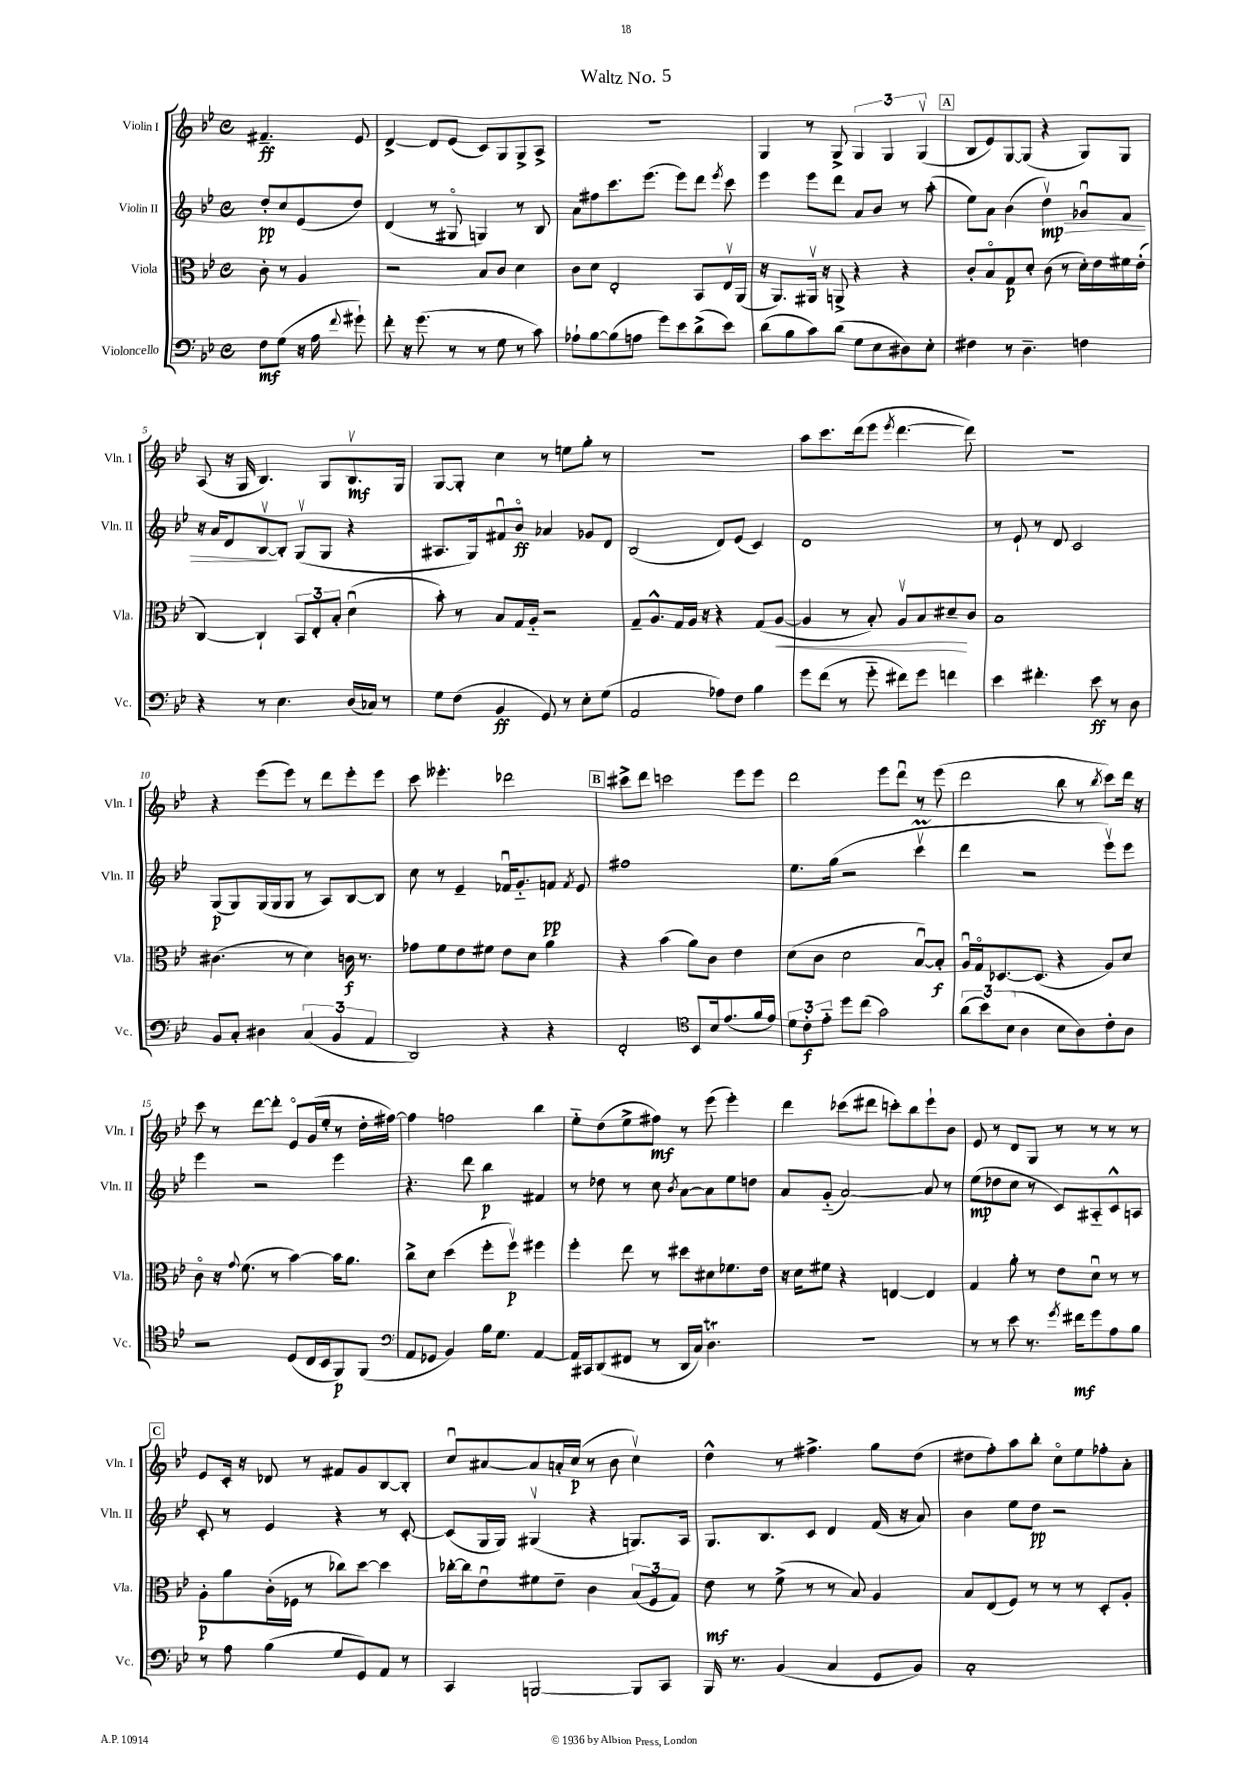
\header { title = "Waltz No. 5" }
<<
\new StaffGroup <<
\new Staff = "s0" \with { instrumentName = "Violin I" shortInstrumentName = "Vln. I" } {
    \clef treble \key bes \major \defaultTimeSignature \time 4/4 \partial 2
    \autoBeamOff fis'4.--\ff ees'8 |
    d'4~-> d'8[ ees'8]( c'8[) g8 g8-> a8]-> |
    R1 |
    g4 r8 g8-> \tuplet 3/2 { g4 g4 g4\upbow( } |
    \mark \markup { \box "A" } bes8[ ees'8) g8~ g8]( r4 g8[) g8] |
    a8( r16 g16 bes4.) g8[ bes8.\upbow\mf g16] |
    g8[~ g8]-. c''4 r8 e''8[ g''8]-. r8 |
    R1 |
    a''8[ c'''8. d'''16( ees'''8] \acciaccatura { ees'''8 } d'''4.~ d'''8) |
    R1 |
    r4 ees'''8[( ees'''8]) r8 d'''8[ ees'''8-. ees'''8] |
    c'''8 eeses'''4.-. des'''2 |
    \mark \markup { \box "B" } cis'''8[-> d'''8] c'''2 ees'''8[ ees'''8] |
    d'''2 ees'''8[ d'''8]\downbow r8 ees'''8( |
    d'''2 bes''8 r8 \acciaccatura { bes''8 } c'''8[) d'''16] r16 |
    c'''8 r8 d'''8[~ d'''8]-. ees'8[\flageolet g'16( ees''16]-. r8 d''16[-. fis''16]~) |
    fis''4 f''2 bes''4 |
    ees''8[-_ d''8( ees''8-> fis''8]\mf) r8 ees'''8( ees'''4-.) |
    d'''4 ces'''8[( dis'''8] c'''8[-.) bes''8 ees'''8-! bes'8] |
    ees'8 r8 d'8[ g8] r8 r8 r8 r8 |
    \mark \markup { \box "C" } ees'8[ c'16]-. r16 des'8 r8 fis'8[ g'8 bes8~ bes8]-. |
    c''8[\downbow ais'8~ ais'8 a'16-. c''16]\p( r8 bes'8 c''4\upbow) |
    d''4-^ r8 fis''4.-> g''8[ d''8]( |
    dis''8[ f''8-.) a''8 bes''8]-. c''8[\flageolet ees''8 fes''8-. a'8]-. \bar "|." |
}
\new Staff = "s1" \with { instrumentName = "Violin II" shortInstrumentName = "Vln. II" } {
    \clef treble \key bes \major \defaultTimeSignature \time 4/4 \partial 2
    \autoBeamOff d''8[-.\pp c''8 ees'8( d''8]) |
    d'4( r8 gis8\flageolet g4) r8 bes8 |
    a'8[ fis''8 c'''8. ees'''8.]( ees'''8[) d'''8] \acciaccatura { ees'''8 } c'''8 |
    ees'''4 ees'''8[ d'''8] a'8[ bes'8] r8 a''8-.( |
    \mark \markup { \box "A" } ees''8[) a'8] bes'4( d''4\upbow\mp\>) ges'8[\downbow f'8] |
    r16 a'16[ d'8 bes8~\upbow\! bes8]-. g8[\upbow( g8] r4 |
    ais8.[ g16) fis'8\downbow bes'8]\flageolet\ff aes'4 ges'8[ d'8] |
    bes2( d'8[) ees'8]( c'4) |
    d'1 |
    r8 ees'8-! r8 d'8 c'2 |
    g8[\p( g8) g16( g16 g8] r8 a8[) bes8~ bes8] |
    c''8 r8 ees'4-- fes'16[\downbow g'8.-_ f'8]\pp \acciaccatura { f'8 } ees'8 |
    \mark \markup { \box "B" } fis''1 |
    ees''8.[ g''16]( r2 c'''4\upbow\prall |
    d'''4 r2 ees'''8[\upbow) ees'''8] |
    ees'''4 r2 ees'''4 |
    r4. d'''8 bes''4\p fis'4 |
    r8 des''8 r8 c''8 \acciaccatura { bes'8 } a'8[~ a'8 ees''8 d''8] |
    a'8[ g'8]-_( a'2~) a'8 r8 |
    ees''8[\mp( des''8 c''8] r8 c'8[) ais8-_ c'8-^ a8] |
    \mark \markup { \box "C" } c'8-. r8 ees'4 r4 r8 c'8~-. |
    c'8[( g16 g16]) gis4\upbow( r4 g8.[) a16] |
    g8.[ bes8. c'8] d'4 f'16( r16 a'8) |
    bes'4 ees''8[ d''8]\pp r2 \bar "|." |
}
\new Staff = "s2" \with { instrumentName = "Viola" shortInstrumentName = "Vla." } {
    \clef alto \key bes \major \defaultTimeSignature \time 4/4 \partial 2
    \autoBeamOff c'8-. r8 a4 |
    r2 bes8[ c'8] d'4 |
    c'8[ d'8] ees2-. bes,8[ ees16\upbow a,16]( |
    r16 a,8.[) ais,16]\upbow r16 a,8-> r4 r4 |
    \mark \markup { \box "A" } c'8[-. bes8\flageolet g8\p d'8]-. c'8( r8 d'16[-.) ees'16 fis'16 ees'16]-.( |
    c4~) c4-! \tuplet 3/2 { bes,8[ ees8-. bes8]-. } d'4\downbow( |
    bes'8-.) r8 bes8[ g16 a16]-_ r2 |
    g8[-- a8.-^ g16 a16] r16 r4 g8[( a8]~\< |
    a4 r8 bes8-.) a8[\upbow bes8 dis'8--\! c'8] |
    bes1 |
    cis'4.( r8 d'4) c'16\f r8. |
    ges'8[ f'8 ees'8 fis'8] ees'8[ d'8] a'4 |
    \mark \markup { \box "B" } r4 bes'4( a'8[) c'8] ees'4 |
    d'8[( c'8] d'2 bes8[~\downbow) bes8]-.\f |
    a16[\downbow g16\flageolet des8.~ des8.]( r4 a8[) d'8] |
    c'8\flageolet r16 \appoggiatura { g'8 } f'8.( r8 bes'4~) bes'16[ a'8.] |
    c''8[-> d'8] d''4( f''8[-. f''8]\upbow\p) fis''4 |
    f''4-. ees''8 r8 dis''8[ dis'8 fes'8. ees'16] |
    r16 d'16[ fis'8] r4 e4~ e4 |
    g4 a'8-. r8 ees'8[ d'8]\downbow r8 r8 |
    \mark \markup { \box "C" } a8[-.\p a'8 c'16-.( fes16] r8 ces''8[) d''8]~ d''4 |
    ces''16[~-. ces''16 ees'8\downbow fis'8 ees'8]-- c'4 \tuplet 3/2 { bes8[( f8 g8]) } |
    ees'8\mf r8 f'8->( r8 r8 bes8) a4 |
    bes8[ ees8( f8]) r8 r8 r8 d8[-. a8]-. \bar "|." |
}
\new Staff = "s3" \with { instrumentName = "Violoncello" shortInstrumentName = "Vc." } {
    \clef bass \key bes \major \defaultTimeSignature \time 4/4 \partial 2
    \autoBeamOff f8[\mf g8]( r16 a16 \appoggiatura { f'8 } gis'8-!) |
    f'8-. r16 g'8.( r8 r8 g8 r8 c'8) |
    aes8[-! bes8~ bes8( a8] g'8[) ees'8 d'8->( ees'8]) |
    d'8[( bes8 c'8) d'8]( g8[ ees8 dis8) ees8]-. |
    \mark \markup { \box "A" } fis4 r8 d4.-- f4 |
    r4 r8 ees4. d16[( ces16]) r8 |
    g8[ f8]( bes,4\ff g,8) r8 ees8[-. g8]( |
    a,2 aes8[) f8] bes4 |
    g'8[ f'8]( r8 g'8-_ fis'8[) g'8] f'4 |
    ees'4 fis'4.-. ees'8\ff r8 d8 |
    bes,8[ c8]-. dis4 \tuplet 3/2 { c4( bes,4 a,4 } |
    d,2) r4 r4 |
    \mark \markup { \box "B" } f,2-. \clef tenor bes,8[ bes16 ees'8.( f'16 ees'16]) |
    \tuplet 3/2 { d'8[ c'8-.\f ees'8]-_ } d''8[ c''8]( g'2) |
    \tuplet 3/2 { a'8[( bes'8) bes8]( } a4 bes8[ a8) c'8-. a8] |
    r2 d8[( c16 bes,16 f,8\p) f,8]( |
    \clef bass a,8[ ges,8] bes,4) bes16[ g8.] a,4~ |
    a,16[ cis,16 d,8( fis,8] r8 d,16[ c16]) d4.\trill |
    R1 |
    r8 r8 ees'8 r8. \acciaccatura { g'8 } fis'16[\mf g'8 a8 bes8] |
    \mark \markup { \box "C" } r8 a8 bes4( g8[ g,8) a,8] r8 |
    c,4 b,,2~ b,,8[ c,8] |
    bes,,16 r8. bes,4( c4 g,8[ bes,8]) |
    c1-. \bar "|." |
}
>>
>>
